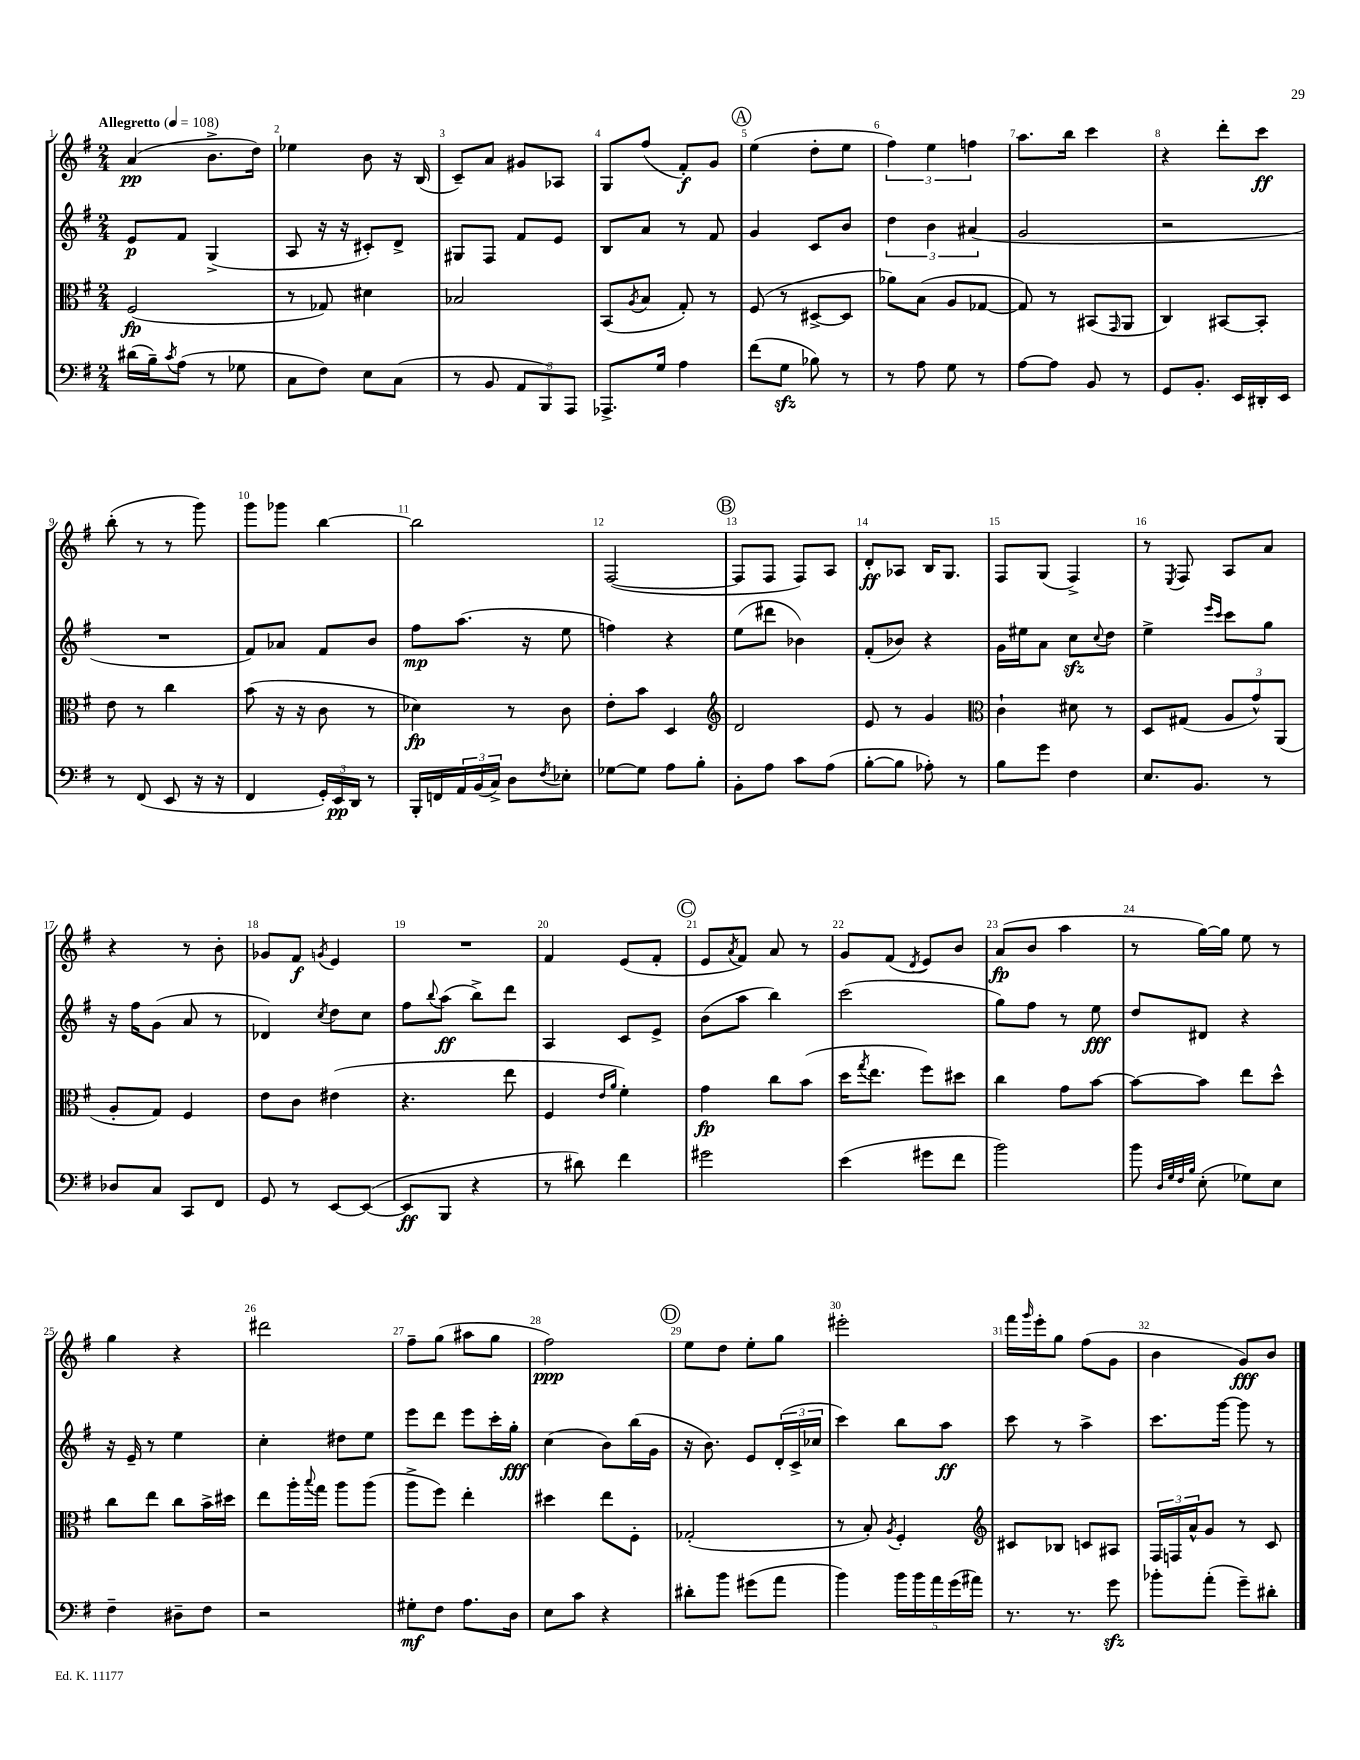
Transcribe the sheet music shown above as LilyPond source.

<<
\new StaffGroup <<
\new Staff = "s0" {
    \clef treble \key g \major \numericTimeSignature \time 2/4 \tempo "Allegretto" 4 = 108
    a'4\pp( b'8.-> d''16) |
    ees''4 b'8 r16 b16( |
    c'8--) a'8 gis'8 aes8 |
    g8 fis''8( fis'8-.\f) g'8 |
    \mark \markup { \circle "A" } e''4( d''8-. e''8 |
    \tuplet 3/2 { fis''4) e''4 f''4 } |
    a''8. b''16 c'''4 |
    r4 d'''8-. c'''8\ff |
    b''8-.( r8 r8 g'''8) |
    g'''8 ges'''8 b''4~ |
    b''2 |
    fis2~( |
    \mark \markup { \circle "B" } fis8 fis8 fis8) a8 |
    d'8-.\ff aes8 b16 g8. |
    fis8 g8( fis4->) |
    r8 \acciaccatura { e8 } fis8 a8 a'8 |
    r4 r8 b'8-. |
    ges'8 fis'8\f \acciaccatura { g'8 } e'4 |
    R2 |
    fis'4 e'8( fis'8-. |
    \mark \markup { \circle "C" } e'8 \acciaccatura { a'8 } fis'8) a'8 r8 |
    g'8 fis'8( \acciaccatura { d'8 } e'8) b'8 |
    a'8\fp( b'8 a''4 |
    r8 g''16~) g''16 e''8 r8 |
    g''4 r4 |
    dis'''2 |
    fis''8-- g''8( ais''8 g''8 |
    fis''2\ppp) |
    \mark \markup { \circle "D" } e''8 d''8 e''8-. g''8 |
    eis'''2-. |
    fis'''16 \grace { g'''16 } e'''16-. g''8 fis''8( g'8 |
    b'4 g'8\fff) b'8 \bar "|." |
}
\new Staff = "s1" {
    \clef treble \key g \major \numericTimeSignature \time 2/4
    e'8\p fis'8 g4->( |
    a8 r16 r16 cis'8-.) d'8-> |
    gis8 fis8 fis'8 e'8 |
    b8 a'8 r8 fis'8 |
    \mark \markup { \circle "A" } g'4 c'8 b'8 |
    \tuplet 3/2 { d''4 b'4 ais'4( } |
    g'2 |
    r2 |
    R2 |
    fis'8) aes'8 fis'8 b'8 |
    fis''8\mp a''8.( r16 e''8 |
    f''4) r4 |
    \mark \markup { \circle "B" } e''8( dis'''8 bes'4) |
    fis'8-.( bes'8) r4 |
    g'16 eis''16 a'8 c''8\sfz \appoggiatura { c''8 } d''8 |
    e''4-> \grace { e'''16 c'''16 } c'''8 g''8 |
    r16 fis''16 g'8( a'8 r8 |
    des'4) \acciaccatura { c''8 } d''8 c''8 |
    fis''8 \appoggiatura { b''8 } a''8\ff( b''8->) d'''8 |
    a4 c'8 e'8-> |
    \mark \markup { \circle "C" } b'8( a''8 b''4) |
    c'''2( |
    g''8) fis''8 r8 e''8\fff |
    d''8 dis'8 r4 |
    r16 e'16-- r8 e''4 |
    c''4-. dis''8 e''8 |
    e'''8 d'''8 e'''8 c'''16-. g''16-.\fff |
    c''4( b'8) b''16( g'16 |
    \mark \markup { \circle "D" } r16 b'8.) e'8 \tuplet 3/2 { d'16-.( c'16-> ces''16 } |
    c'''4) b''8 a''8\ff |
    c'''8 r8 a''4-> |
    c'''8. g'''16~ g'''8 r8 \bar "|." |
}
\new Staff = "s2" {
    \clef alto \key g \major \numericTimeSignature \time 2/4
    fis2\fp( |
    r8 ges8) dis'4 |
    bes2 |
    b,8( \acciaccatura { a8 } b8 g8-.) r8 |
    \mark \markup { \circle "A" } fis8( r8 dis8~-> dis8 |
    aes'8) b8( a8 ges8~ |
    ges8) r8 bis,8( \grace { g,16 } a,8 |
    c4) bis,8~ bis,8-. |
    e'8 r8 c''4 |
    b'8( r16 r16 c'8 r8 |
    des'4\fp) r8 c'8 |
    e'8-. b'8 d4 |
    \mark \markup { \circle "B" } \clef treble d'2 |
    e'8 r8 g'4 |
    \clef alto c'4-! dis'8 r8 |
    d8 gis8( \tuplet 3/2 { a8 g'8-^) a,8( } |
    a8-. g8) fis4 |
    e'8 c'8 eis'4( |
    r4. e''8 |
    fis4 \grace { e'16 a'16 } fis'4-.) |
    \mark \markup { \circle "C" } g'4\fp c''8 b'8( |
    d''16 \acciaccatura { g''8 } e''8. fis''8) dis''8 |
    c''4 g'8 b'8~ |
    b'8~ b'8 e''8 d''8-^ |
    c''8 e''8 c''8 b'16-> dis''16 |
    e''8 a''16-. \appoggiatura { b''8 } g''16 a''8 a''8( |
    a''8-> fis''8) e''4-. |
    dis''4 e''8 fis8-. |
    \mark \markup { \circle "D" } ges2-.( |
    r8 b8-.) \acciaccatura { a8 } fis4-. |
    \clef treble cis'8 bes8 c'8 ais8 |
    \tuplet 3/2 { fis16 f16 a'16-^ } g'8 r8 c'8 \bar "|." |
}
\new Staff = "s3" {
    \clef bass \key g \major \numericTimeSignature \time 2/4
    dis'16( b16--) \acciaccatura { c'8 } a8( r8 ges8 |
    c8 fis8) e8 c8( |
    r8 b,8 \tuplet 3/2 { a,8 b,,8) a,,8 } |
    aes,,8.-> g16 a4 |
    \mark \markup { \circle "A" } fis'8( g8\sfz bes8) r8 |
    r8 a8 g8 r8 |
    a8~ a8 b,8 r8 |
    g,8 b,8.-. e,16 dis,16-. e,16 |
    r8 fis,8( e,8 r16 r16 |
    fis,4 \tuplet 3/2 { g,16-.) e,16\pp d,16 } r8 |
    b,,16-. f,16 \tuplet 3/2 { a,16 b,16( c16->) } d8 \acciaccatura { fis8 } ees8-. |
    ges8~ ges8 a8 b8-. |
    \mark \markup { \circle "B" } b,8-. a8 c'8 a8( |
    b8~-. b8 aes8-.) r8 |
    b8 g'8 fis4 |
    e8. b,8. r8 |
    des8 c8 c,8 fis,8 |
    g,8 r8 e,8~ e,8~( |
    e,8\ff b,,8 r4 |
    r8 dis'8) fis'4 |
    \mark \markup { \circle "C" } gis'2 |
    e'4( gis'8 fis'8 |
    b'2) |
    b'8 \grace { d32 g32 fis32 b32 } e8-.( ges8) e8 |
    fis4-- dis8-- fis8 |
    r2 |
    gis8-.\mf fis8 a8. d16 |
    e8 c'8 r4 |
    \mark \markup { \circle "D" } dis'8-. b'8 gis'8( a'8 |
    b'4) \tuplet 5/4 { b'16 b'16 a'16 g'16( ais'16) } |
    r8. r8. g'8\sfz |
    bes'8-. a'8-.( g'8--) dis'8-. \bar "|." |
}
>>
>>
\layout { \context { \Score \override BarNumber.break-visibility = ##(#f #t #t) barNumberVisibility = #all-bar-numbers-visible } }
